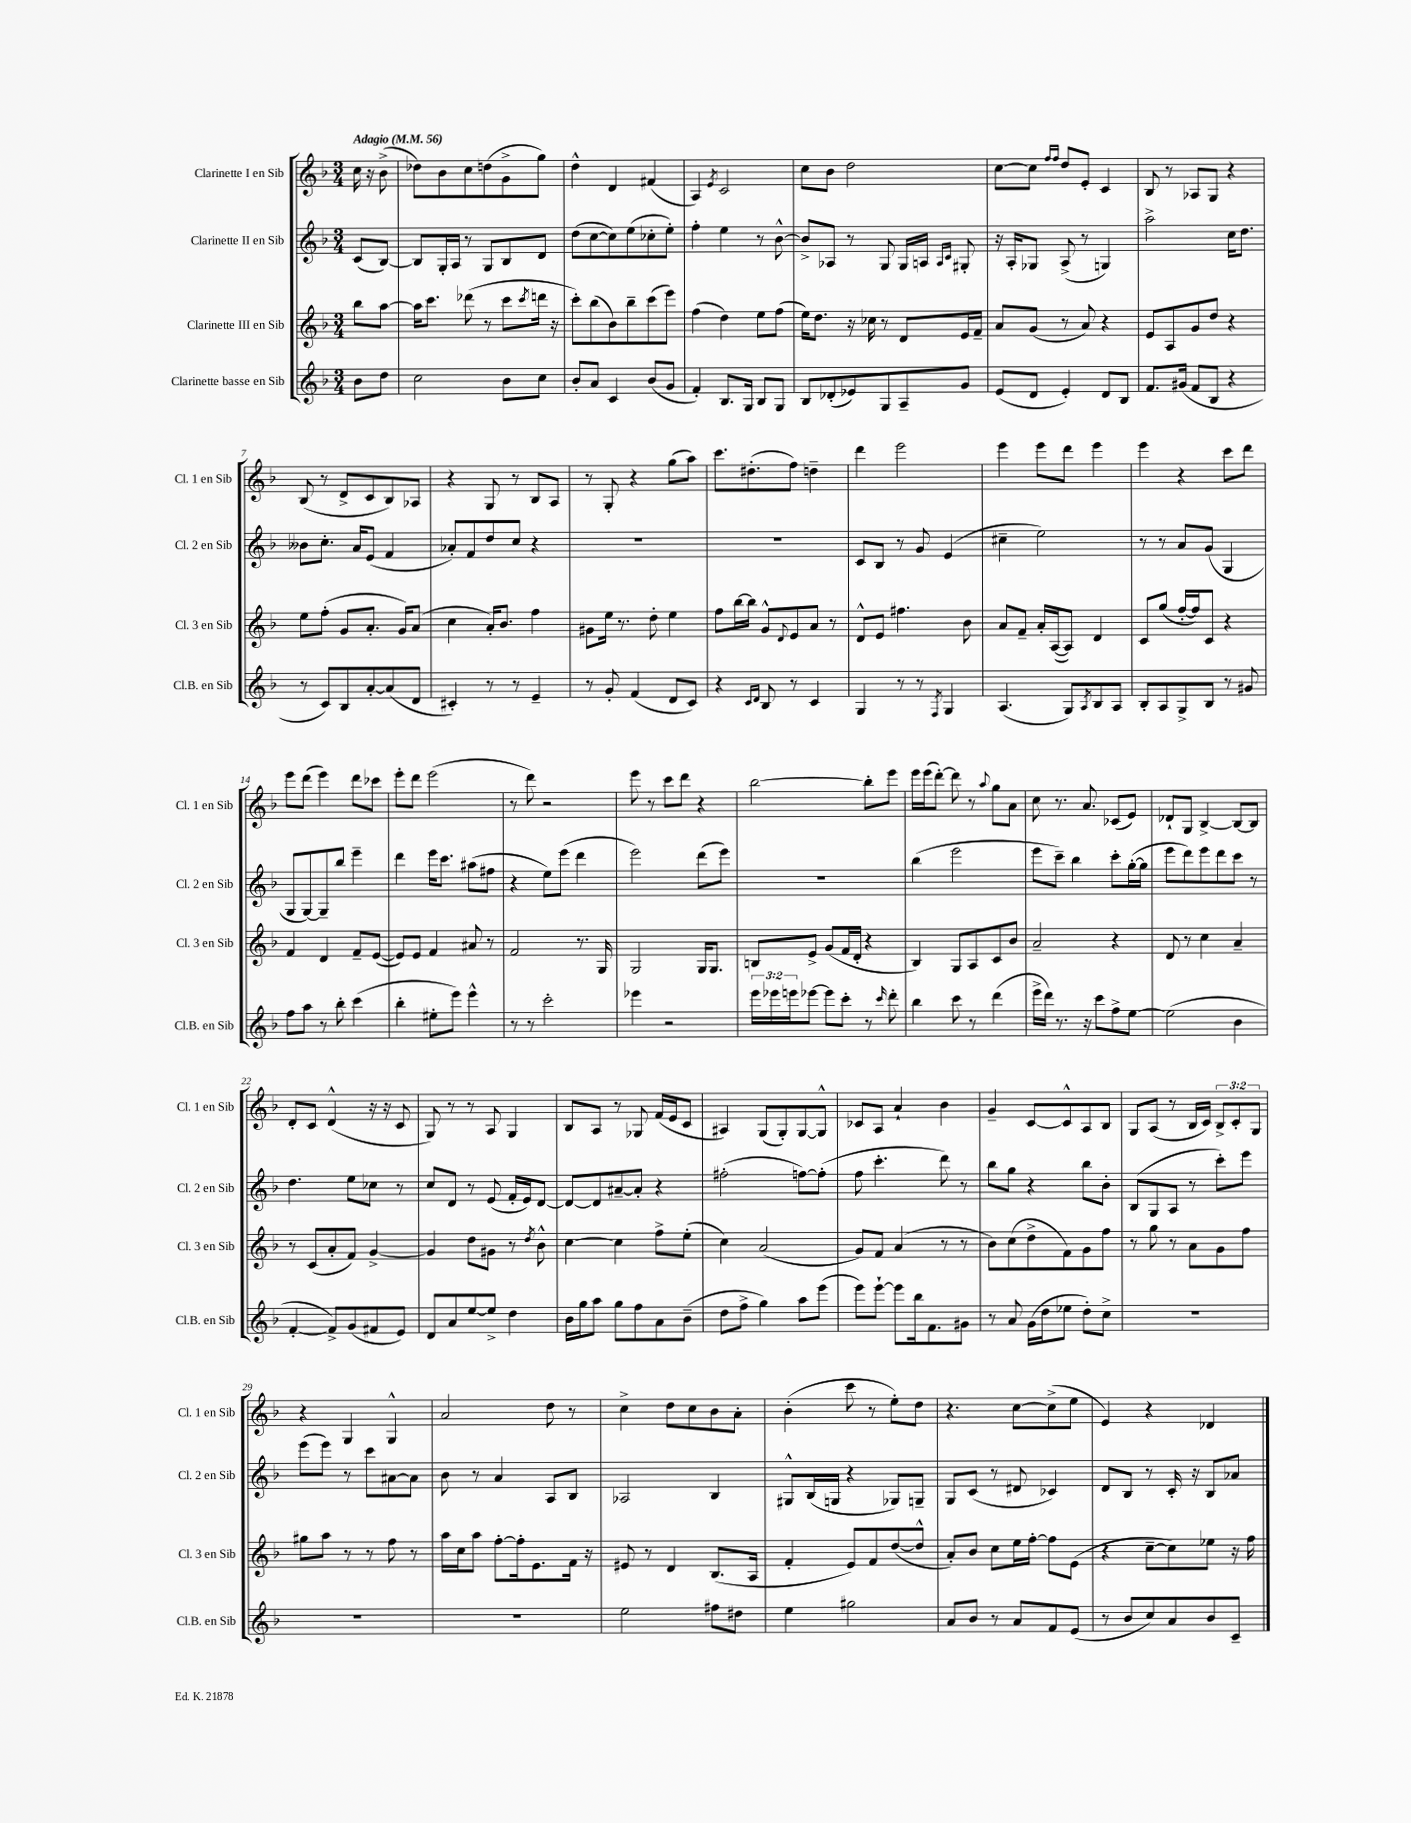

**kern	**kern	**kern	**kern
*staff4	*staff3	*staff2	*staff1
*clefG2	*clefG2	*clefG2	*clefG2
*k[b-]	*k[b-]	*k[b-]	*k[b-]
*M3/4	*M3/4	*M3/4	*M3/4
*MM56	*MM56	*MM56	*MM56
8b-	8bb-	(8c	16cc
.	.	.	16r
8dd	[8aa	[8B-)	(8b-^
=	=	=	=
2cc	16aa]	8B-]	8dd-)
.	8.ccc	.	.
.	.	16G'	8b-
.	.	16A	.
.	(8ddd-	8r	8cc
.	8r	8G	(8dd
8b-	8ccc	8B-	8g^
.	8qccc	.	.
8cc	16ddd	8d	8gg)
.	16r	.	.
=	=	=	=
8b-'	8ccc')	(8dd	4dd^^
8a	(8bb-	[8cc	.
4c	8b-)	8cc])	4d
.	8bb-~	(8ee	.
(8b-	(8ccc	8cc-'	(4f#
8g	8eee)	8ee')	.
=	=	=	=
4f')	(4ff	4ff'	4A)
.	.	.	8qe
8.B-	4dd)	4ee	2c
16G	.	.	.
8B-	8ee	8r	.
8G	(8ff	[8b-^^	.
=	=	=	=
8B-	16ee)	8b-^]	8cc
.	8.dd	.	.
(8d-'	.	8A-	8b-
8e-)	16r	8r	2dd
.	16cc-	.	.
8G	8r	8G	.
8A~	8d	16G	.
.	.	16A	.
.	.	16qqA	.
.	.	16qqc	.
8g	16e	8G#'	.
.	16f~	.	.
=	=	=	=
(8e	8a	16r	[8cc
.	.	16A'	.
8d	(8g	8G-	8cc]
.	.	.	16qqff
.	.	.	16qqff
4e')	8r	(8A^	8dd
.	8a)	8r	8e'
8d	4r	4G)	4c
8B-	.	.	.
=	=	=	=
8.f	8e	2aa^	8B-
.	8A	.	8r
(16g#	.	.	.
8f	8g	.	8A-
8B-	8dd	.	8G
4r	4r	16cc	4r
.	.	8.dd	.
=	=	=	=
8r	8ee	8b--	(8B-
8c)	(8ff'	8.cc'	8r
8B-	8g	.	8d^
.	.	16a	.
[8a'	8.a'	(8e	8c
(8a]	.	4f	8B-)
.	16g)	.	.
8d	(8a	.	8A-
=	=	=	=
4c#')	4cc	8a-')	4r
.	.	8f	.
8r	16a')	8dd	8G
.	8.b-	.	.
8r	.	8cc	8r
4e~	4ff	4r	8B-
.	.	.	8A
=	=	=	=
8r	8g#	2.r	8r
8g'	16ee	.	8G'
.	8.r	.	.
(4f	.	.	4r
.	8dd'	.	.
8d	4ee	.	(8gg
8c)	.	.	8aa)
=	=	=	=
4r	8ff	2.r	8.ccc
.	[16bb-	.	.
.	16bb-]	.	(8.dd#'
16qqc	.	.	.
16qqd	.	.	.
8B-	8g^^	.	.
.	8qqd	.	.
8r	8e	.	8ff)
4c	8a	.	4dd~
.	8r	.	.
=	=	=	=
4G	8d^^	8c	4ddd
.	8e	8B-	.
8r	4.ff#	8r	2eee
8r	.	8g	.
8qF	.	.	.
4G	.	(4e	.
.	8b-	.	.
=	=	=	=
(4.A	8a	4cc#~	4eee
.	8f~	.	.
.	16a'	2ee)	8eee
.	([16A	.	.
8G)	8A])	.	8ddd
8qA	.	.	.
8B-	4d	.	4eee
8A	.	.	.
=	=	=	=
8B-'	8c	8r	4eee
8A	(8gg	8r	.
8G^	[16ff'	8a	4r
.	16ff])	.	.
8B-	8c	(8g	.
8r	4r	4G	8ccc
8g#	.	.	8ddd
=	=	=	=
8ff	4f	8G	8eee
8aa	.	[8G)	(8ddd
8r	4d	8G~]	4eee)
8bb-'	.	8bb-	.
(4ccc	8f~	4eee~	8ddd
.	([8e	.	8ccc-
=	=	=	=
4bb-'	8e])	4ddd	8eee'
.	8e	.	8ddd
8ee#'	4f	16eee	(2eee
.	.	8.ccc	.
8eee)	.	.	.
4eee^^	8a#	(8aa#	.
.	8r	8ff#	.
=	=	=	=
8r	2f	4r	8r
8r	.	.	8ddd)
2ccc'	.	8ee)	2r
.	.	(8eee	.
.	8.r	4ddd	.
.	16G	.	.
=	=	=	=
4eee-	2G	2eee)	8eee
.	.	.	8r
2r	.	.	8ccc
.	.	.	8ddd
.	16G	(8ddd	4r
.	8.G	.	.
.	.	8eee)	.
=	=	=	=
24eee	8B	2.r	[2bb-
24eee-	.	.	.
24eee	.	.	.
[8eee-	8e^	.	.
8eee-]	(8g	.	.
8ccc'	16f	.	.
.	16d'	.	.
8r	4r	.	8bb-']
16qqccc	.	.	.
8ddd'	.	.	8eee
=	=	=	=
4bb-	4B-)	(4bb-	16eee
.	.	.	(16eee
.	.	.	[8ddd')
8ccc	8G	2eee	8ddd]
8r	8A	.	8r
.	.	.	8qqaa
(4ddd	8c	.	8gg
.	8b-	.	8a
=	=	=	=
16eee^	2a~	8eee	8cc
16ddd)	.	.	.
8.r	.	8ccc~)	8.r
.	.	4bb-	.
16r	.	.	8.a
8ccc	.	.	.
8ff^	4r	8ccc'	(8c-
[8ee	.	([16gg'	8e)
.	.	16gg]	.
=	=	=	=
(2ee]	8d	8eee	8d-`
.	8r	8ddd)	8G
.	4cc	8eee	[4B-^
.	.	8ddd	.
4b-	4a~	8ccc	8B-_
.	.	8r	8B-]
=	=	=	=
[4f'	8r	4.dd	8d'
.	(8c	.	8c
8f^])	8a'	.	(4d^^
(8g	8f)	8ee	.
8f#	[4g^	8cc-	16r
.	.	.	16r
8e)	.	8r	8c
=	=	=	=
8d	4g]	8cc	8G)
8a	.	8d	8r
[8ee	8dd	8r	8r
8ee^]	8g#	(8e	8A
4dd	8r	16f'	4G
.	.	16e)	.
.	8qdd	.	.
.	8b-^^	[8d	.
=	=	=	=
16b-	[4cc	8d_	8B-
16gg	.	.	.
8aa	.	8d]	8A
8gg	4cc]	[8a#~	8r
8ff	.	8a#']	8G-
8a	8ff^	4r	(16f
.	.	.	16e
(8b-~	(8ee'	.	8c
=	=	=	=
8dd	4cc)	(2ff#'	4A#)
8ff^	.	.	.
4gg)	(2a	.	(8G
.	.	.	8G')
8aa	.	[8ff)	[8G
(8eee	.	(8ff']	8G^^]
=	=	=	=
8eee)	8g)	8ff	8c-
[8eee`	8f	4.ccc'	8A
8eee]	(4a	.	4a`
16bb-	.	.	.
8.f	.	.	.
.	8r	8ddd)	4b-
8g#	8r	8r	.
=	=	=	=
8r	8b-)	8bb-	4g~
8a	(8cc	8gg	.
(16g	8dd^	4r	[8c
16dd	.	.	.
8ee-	8f)	.	8c^^]
8dd')	8g	8bb-	8A
8cc^	8ff	8b-'	8B-
=	=	=	=
2.r	8r	(8B-	8G
.	8gg	8G	(8A
.	8r	8A	8r
.	8a	8r	16B-
.	.	.	16c)
.	8g	8ccc')	12B-^
.	.	.	12c'
.	8ff	8eee	.
.	.	.	12G
=	=	=	=
2.r	8gg#	(8eee	4r
.	8aa	8eee)	.
.	8r	8r	4G
.	8r	8ccc	.
.	8ff	[8a#	4G^^
.	8r	8a#]	.
=	=	=	=
2.r	16aa	8b-	2a
.	16cc	.	.
.	8aa	8r	.
.	[8ff'	4a	.
.	16ff']	.	.
.	8.e	.	.
.	.	8A	8dd
.	16f	8B-	8r
.	16r	.	.
=	=	=	=
2ee	8e#	2A-	4cc^
.	8r	.	.
.	4d	.	8dd
.	.	.	8cc
8ff#	(8.B-	4B-	8b-
8dd#	.	.	8a'
.	16A	.	.
=	=	=	=
4ee	4f'	8G#^^	(4b-'
.	.	(16B-	.
.	.	16G	.
2gg#	8e)	4r	8ccc
.	8f	.	8r
.	([8dd	8G-)	8ee')
.	8dd^^]	8G~	8dd
=	=	=	=
8a	8a')	8G	4.r
8b-	8b-	(8c	.
8r	8cc	8r	.
8a	16ee	8d#	[8cc
.	[16ff'	.	.
8f	8ff]	4c-)	(8cc^]
(8e	(8e	.	8ee
=	=	=	=
8r	4r	8d	4e)
8b-	.	8B-	.
8cc)	[8cc~	8r	4r
8a	8cc])	16c'	.
.	.	16r	.
8b-	8ee-	8B-	4d-
8c~	16r	8a-	.
.	16ff	.	.
==	==	==	==
*-	*-	*-	*-
